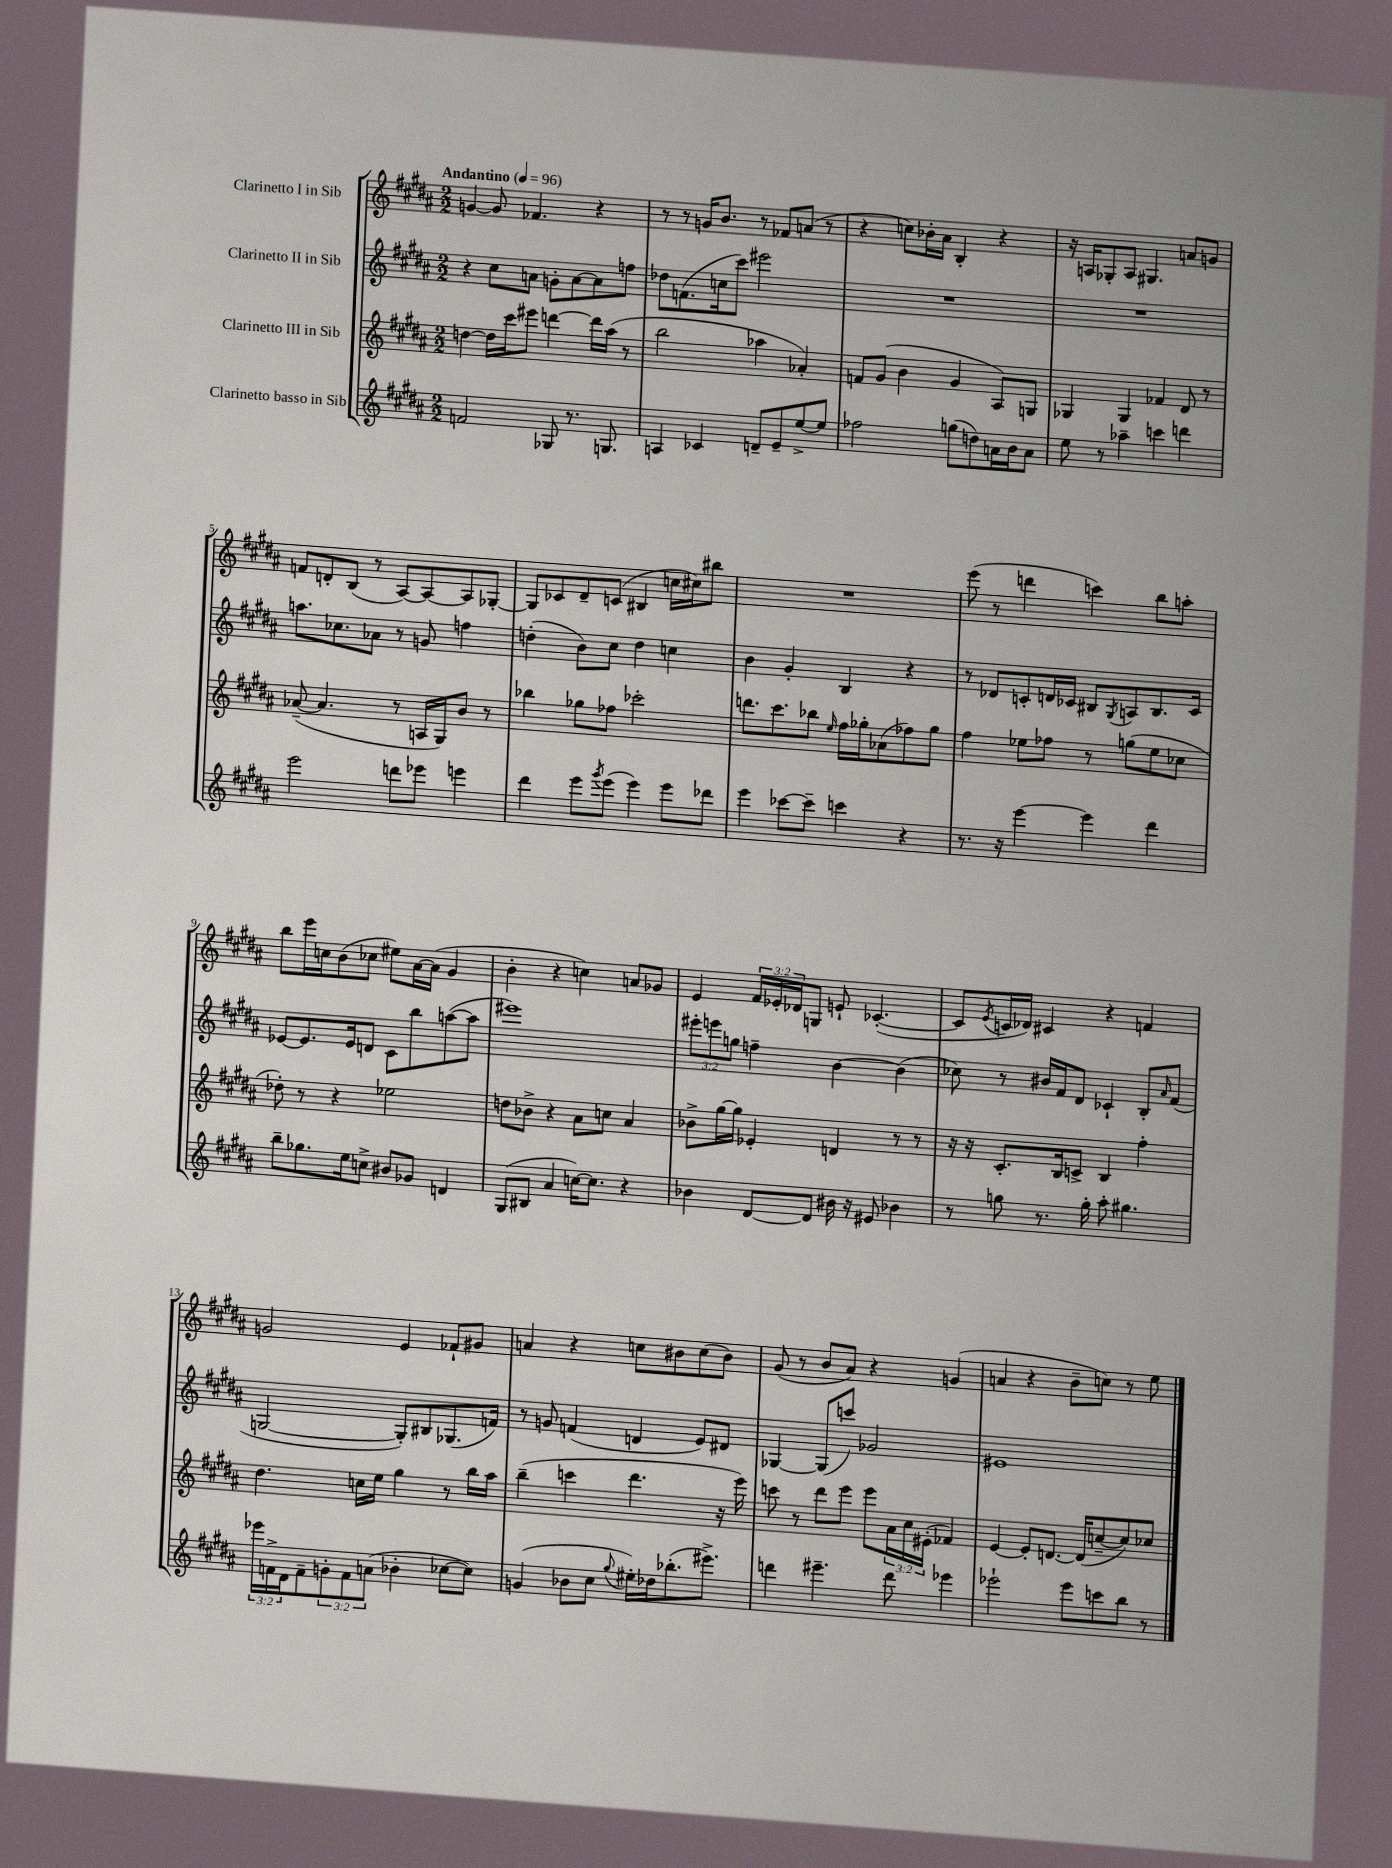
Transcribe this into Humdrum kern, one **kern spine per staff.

**kern	**kern	**kern	**kern
*staff4	*staff3	*staff2	*staff1
*clefG2	*clefG2	*clefG2	*clefG2
*k[f#c#g#d#a#]	*k[f#c#g#d#a#]	*k[f#c#g#d#a#]	*k[f#c#g#d#a#]
*M2/2	*M2/2	*M2/2	*M2/2
*MM96	*MM96	*MM96	*MM96
2f	[4dd	4r	[4g
.	16dd]	8cc#	8g]
.	16ccc#	.	.
.	8eee#	8a	4.f-
8G-	[4ddd	8g'	.
8.r	.	[8a	.
.	16ddd]	8a]	4r
8.G	(16aa#	.	.
.	8r	8ff	.
=	=	=	=
4A	2bb	8dd-	8r
.	.	(8.f	8r
4c-	.	.	16g
.	.	16cc	8.b
.	.	8ccc#)	.
8d~	4aa-	2eee#	8r
8e~	.	.	8f-
[8ee^	4a-')	.	(8a
8ee]	.	.	8r
=	=	=	=
2ff-	8f	1r	4r
.	(8g#	.	.
.	4b	.	8cc)
.	.	.	16b-'
.	.	.	16a#
(8gg	4g#	.	4B'
8dd)	.	.	.
16a	8A#)	.	4r
16b	.	.	.
8a	8G	.	.
=	=	=	=
8ee	4G-	1r	16r
.	.	.	16A
8r	.	.	8G-'
4aa-~	4G-	.	8A
.	.	.	4.G#
4ccc	4f-	.	.
4ddd	8d#	.	8a
.	8r	.	8g
=	=	=	=
2eee	([8a-~	8.aa	8f
.	4.a-]	.	8d'
.	.	8.cc-	.
.	.	.	(8B
.	.	8a-	8r
8ddd	8r	8r	[8A#)
8eee-	16A	8g	8A#_
.	16G#)	.	.
4eee	8b	4ff	8A#]
.	8r	.	[8G-'
=	=	=	=
4ddd#	4bb-	(4dd'	8G-]
.	.	.	8c-
8eee	8gg-	8b)	8d#~
8qggg#	.	.	.
(8eee	8ff-	8cc#	(8c
4eee)	2ccc-'	4dd	4B#
8eee	.	4cc	16cc
.	.	.	16cc#)
8ddd-	.	.	8bb#
=	=	=	=
4eee	8.ddd	4b	1r
.	8.ccc#	.	.
[8ccc-	.	4g#'	.
8ccc-~]	8bb-	.	.
.	16qqee	.	.
4ccc	16ff#	4B	.
.	16gg-'	.	.
.	(8a-	.	.
4r	8ff-)	4r	.
.	8gg-	.	.
=	=	=	=
8.r	4ff#	8r	(8eee
.	.	8d-	8r
16r	.	.	.
[4eee	8ee-	8c'	4ddd
.	8ff-	16d	.
.	.	16c-	.
4eee]	8r	8B#	4ccc)
.	.	8qG#	.
.	(8gg	8A	.
4ddd#	8ee-	8.B#	8bb
.	8cc-	.	8aa'
.	.	16c-	.
=	=	=	=
8bb~	8dd-')	[8e-	8bb
8.gg-	8r	8.e-]	16eee
.	.	.	16cc
.	4r	.	(8b
16ee	.	16e-	.
8cc^	.	8d	8cc-
8b#	2ee-	8c#	8ee#)
8g-	.	8bb	[16a#
.	.	.	(16a#]
4d	.	([8aa	4g#
.	.	8aa]	.
=	=	=	=
(8G#	8dd	1eee#)	4b'
8B#	8b-^	.	.
4a#	4r	.	4r
[16cc)	8a#	.	4cc)
8.cc]	.	.	.
.	8cc	.	.
4r	4a#	.	8a
.	.	.	8g-
=	=	=	=
4b-	8b-^	12eee#'	4e
.	.	12eee	.
.	[16gg#	.	.
.	.	12gg	.
.	16gg#]	.	.
[8d#	4e-'	4ff~	24f#
.	.	.	24e-'
.	.	.	24d-
8d#]	.	.	8G
16b#	4d	[4b	8e`
16r	.	.	.
8e#	.	.	([4.c-'
4b-	8r	(4b]	.
.	8r	.	.
=	=	=	=
8r	16r	8cc-)	8c-]
.	16r	.	.
.	.	.	8qe
8gg	8.c#'	8r	16c
.	.	.	16d-)
8.r	.	16b#	4c#
.	16B	16f#	.
.	8c^	8d#	.
16gg'	.	.	.
8aa#'	4B	4c-`	4r
4.gg#	.	.	.
.	4ff#'	8B'	4f
.	.	16qqa#	.
.	.	(8f#	.
=	=	=	=
24eee-	4.dd#	[2G	2g
24f^	.	.	.
24d#	.	.	.
8f~	.	.	.
12g'	.	.	.
12f	.	.	.
.	16cc	.	.
(12a	.	.	.
.	16ee	.	.
4b-'	4gg#	8G'])	4e
.	.	8B#	.
[8cc-	8r	(8.G-	8f-`
8cc-])	16bb	.	8g#
.	16aa#	16f)	.
=	=	=	=
(4g	(4bb~	8r	4a
.	.	8g	.
8b-	4ccc	(4f	4r
8cc#	.	.	.
8qqgg#	.	.	.
16ee#')	4.ddd#	4d	8cc
16dd-	.	.	.
(8.bb-'	.	.	8b#
.	.	8e)	(8cc
8.eee#^)	.	.	.
.	16r	8d#	8b#)
.	16eee)	.	.
=	=	=	=
4ddd	8ccc	[4G-	(8g#
.	8r	.	8r
4.eee#~	8ddd#	(8G-]	8b
.	8eee	8ccc)	8a#)
.	8eee	2g-	4r
8ddd	24a#	.	.
.	24cc#	.	.
.	(24e#'	.	.
4eee-	4f-)	.	(4g
=	=	=	=
2eee-`	[4e	1e#	4a
.	8e']	.	4r
.	[8.d	.	.
8eee-	.	.	8b~
.	(16d]	.	.
8ccc	[8cc~	.	8cc)
8bb	8cc])	.	8r
8r	8cc-	.	8ee
==	==	==	==
*-	*-	*-	*-
